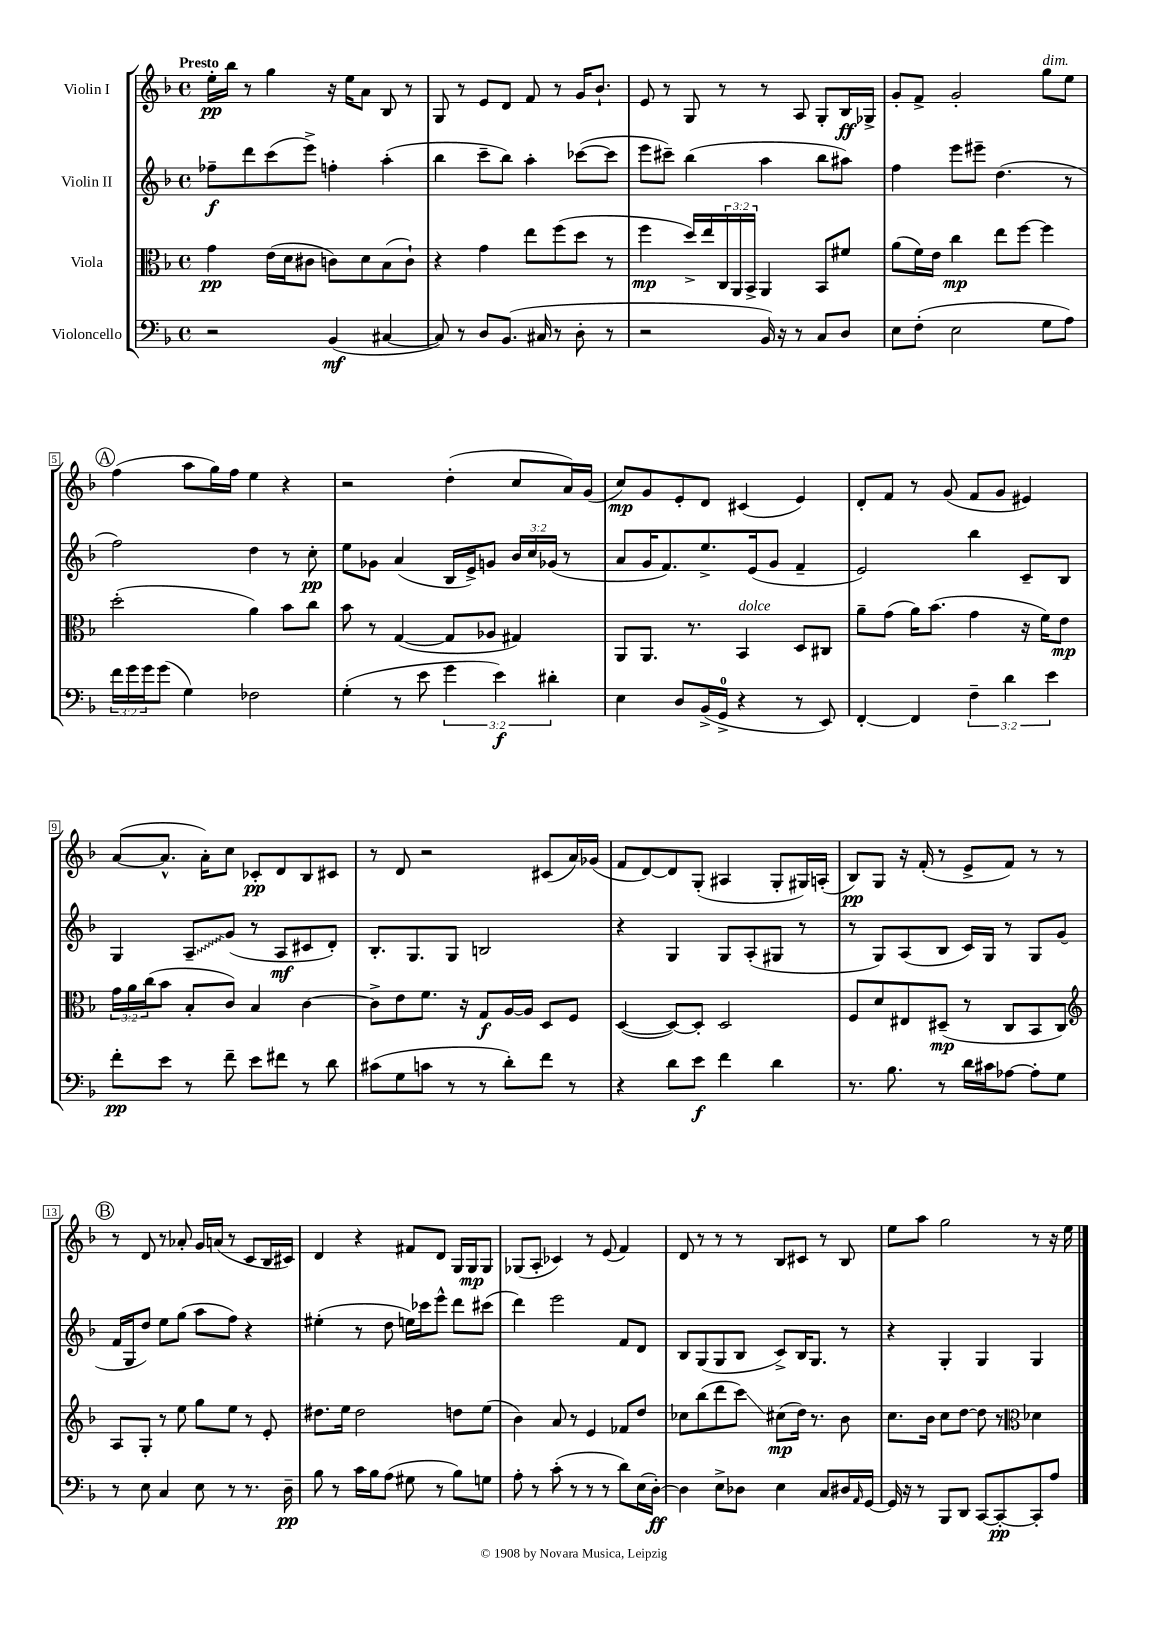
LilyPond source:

<<
\new StaffGroup <<
\new Staff = "s0" \with { instrumentName = "Violin I" } {
    \clef treble \key f \major \defaultTimeSignature \time 4/4 \tempo "Presto"
    e''16-.\pp bes''16 r8 g''4 r16 e''16 a'8 bes8 r8 |
    g8 r8 e'8 d'8 f'8 r8 g'16 bes'8.-! |
    e'8 r8 g8 r8 r8 a8 g8-. bes16\ff ges16-> |
    g'8-. f'8-> g'2-. g''8^\markup { \italic "dim." } e''8 |
    \mark \markup { \circle "A" } f''4( a''8 g''16) f''16 e''4 r4 |
    r2 d''4-.( c''8 a'16) g'16( |
    c''8\mp) g'8 e'8-. d'8 cis'4( e'4) |
    d'8-. f'8 r8 g'8( f'8 g'8 eis'4) |
    a'8~( a'8.-^ a'16-.) c''8 ces'8-.\pp d'8 bes8 cis'8 |
    r8 d'8 r2 cis'8( a'16) ges'16( |
    f'8 d'8~) d'8 g8-.( ais4 g8-. gis16) a16-.( |
    bes8\pp) g8 r16 f'16-.( r8 e'8-> f'8) r8 r8 |
    \mark \markup { \circle "B" } r8 d'8 r8 aes'8-. g'16 a'16( r8 c'8 bes16 cis'16) |
    d'4 r4 fis'8 d'8 g16 g16\mp g8 |
    ges8( a8-. ces'4) r8 e'8( f'4) |
    d'8 r8 r8 r8 bes8 cis'8 r8 bes8 |
    e''8 a''8 g''2 r8 r16 e''16 \bar "|." |
}
\new Staff = "s1" \with { instrumentName = "Violin II" } {
    \clef treble \key f \major \defaultTimeSignature \time 4/4 \override Staff.TupletNumber.text = #tuplet-number::calc-fraction-text
    fes''8--\f d'''8 c'''8( e'''8->) f''4-. a''4-.( |
    bes''4 c'''8-- bes''8) a''4-. ces'''8~( ces'''8 |
    e'''8 cis'''8--) bes''4( a''4 bes''8 ais''8) |
    f''4 e'''8 eis'''8-- d''4.( r8 |
    \mark \markup { \circle "A" } f''2) d''4 r8 c''8-.\pp |
    e''8 ges'8 a'4( bes16 e'16->) g'8 \tuplet 3/2 { bes'16 c''16 ges'16( } r8 |
    a'8 g'16 f'8.) e''8.-> e'16( g'8 f'4-- |
    e'2) bes''4 c'8-- bes8 |
    g4 \once \override Glissando.style = #'zigzag a8--\glissando g'8( r8 a8\mf cis'8 d'8-.) |
    bes8.-. g8. g8 b2 |
    r4 g4 g8 a8-.( gis8 r8 |
    r8 g8) a8( bes8 c'16) g16 r8 g8 g'8( |
    \mark \markup { \circle "B" } f'16 g16 d''8) e''8 g''8( a''8 f''8) r4 |
    eis''4-.( r8 d''8 e''16) ces'''16 e'''8-^ d'''8 cis'''8( |
    d'''4) e'''2 f'8 d'8 |
    bes8 g8( g8 bes8 c'8->) bes16 g8. r8 |
    r4 g4-. g4 g4 \bar "|." |
}
\new Staff = "s2" \with { instrumentName = "Viola" } {
    \clef alto \key f \major \defaultTimeSignature \time 4/4 \override Staff.TupletNumber.text = #tuplet-number::calc-fraction-text
    g'4\pp e'16( d'16 cis'8 c'8) d'8 bes8( c'8-!) |
    r4 g'4 e''8 f''8( d''8 r8 |
    f''4\mp d''16->) e''16 \tuplet 3/2 { c16 a,16 bes,16-> } a,4 bes,8 fis'8 |
    a'8( f'16) e'16 c''4\mp e''8 f''8~ f''4 |
    \mark \markup { \circle "A" } d''2-.( a'4) bes'8 c''8 |
    bes'8 r8 g4~( g8 aes8 gis4) |
    a,8 a,8. r8. bes,4^\markup { \italic "dolce" } d8 cis8 |
    a'8-- g'8( a'16) bes'8.( g'4 r16 f'16) e'8\mp |
    \tuplet 3/2 { g'16 a'16 c''16( } bes'8 bes8-. c'8) bes4 c'4~ |
    c'8-> e'8 f'8. r16 g8\f a16~ a16 d8 f8 |
    d4~( d8~) d8-. d2 |
    f8 d'8 eis8 dis8--\mp( r8 c8 bes,8 c8) |
    \mark \markup { \circle "B" } \clef treble a8 g8-. r8 e''8 g''8 e''8 r8 e'8-. |
    dis''8. e''16 dis''2 d''8 e''8( |
    bes'4) a'8 r8 e'4 fes'8 d''8 |
    ces''8 bes''8( d'''8 c'''8\glissando) cis''8\mp( d''16) r8. bes'8 |
    c''8. bes'16 c''8 d''8~ d''8 r8 \clef alto des'4 \bar "|." |
}
\new Staff = "s3" \with { instrumentName = "Violoncello" } {
    \clef bass \key f \major \defaultTimeSignature \time 4/4 \override Staff.TupletNumber.text = #tuplet-number::calc-fraction-text
    r2 bes,4\mf( cis4~ |
    cis8) r8 d8 bes,8.( cis16 r8 d8-. r8 |
    r2 bes,16) r16 r8 c8 d8 |
    e8 f8-.( e2 g8 a8) |
    \mark \markup { \circle "A" } \tuplet 3/2 { f'16 g'16 g'16 } g'8( g4) fes2 |
    g4-.( r8 e'8 \tuplet 3/2 { g'4 e'4\f) dis'4-. } |
    e4 d8 bes,16->( g,16-0-> r4 r8 e,8) |
    f,4~-. f,4 \tuplet 3/2 { f4-- d'4 e'4 } |
    f'8-.\pp e'8 r8 f'8-- e'8 fis'8 r8 d'8 |
    cis'8( g8 c'8 r8 r8 d'8-.) f'8 r8 |
    r4 d'8 e'8\f f'4 d'4 |
    r8. bes8. r8 d'16 cis'16 aes8~ aes8-. g8 |
    \mark \markup { \circle "B" } r8 e8 c4 e8 r8 r8. d16--\pp |
    bes8 r8 c'16 bes16 a8( gis8 r8 bes8) g8 |
    a8-. r8 c'8-.( r8 r8 r8 d'8) e16( d16~-.\ff) |
    d4 e8-> des8 e4 c8 dis16 \grace { a,16 } g,16~ |
    g,16 r16 r8 bes,,8 d,8 c,8~ c,8~-.\pp c,8-. a8 \bar "|." |
}
>>
>>
\layout { \context { \Score \override BarNumber.stencil = #(make-stencil-boxer 0.1 0.3 ly:text-interface::print) } }
